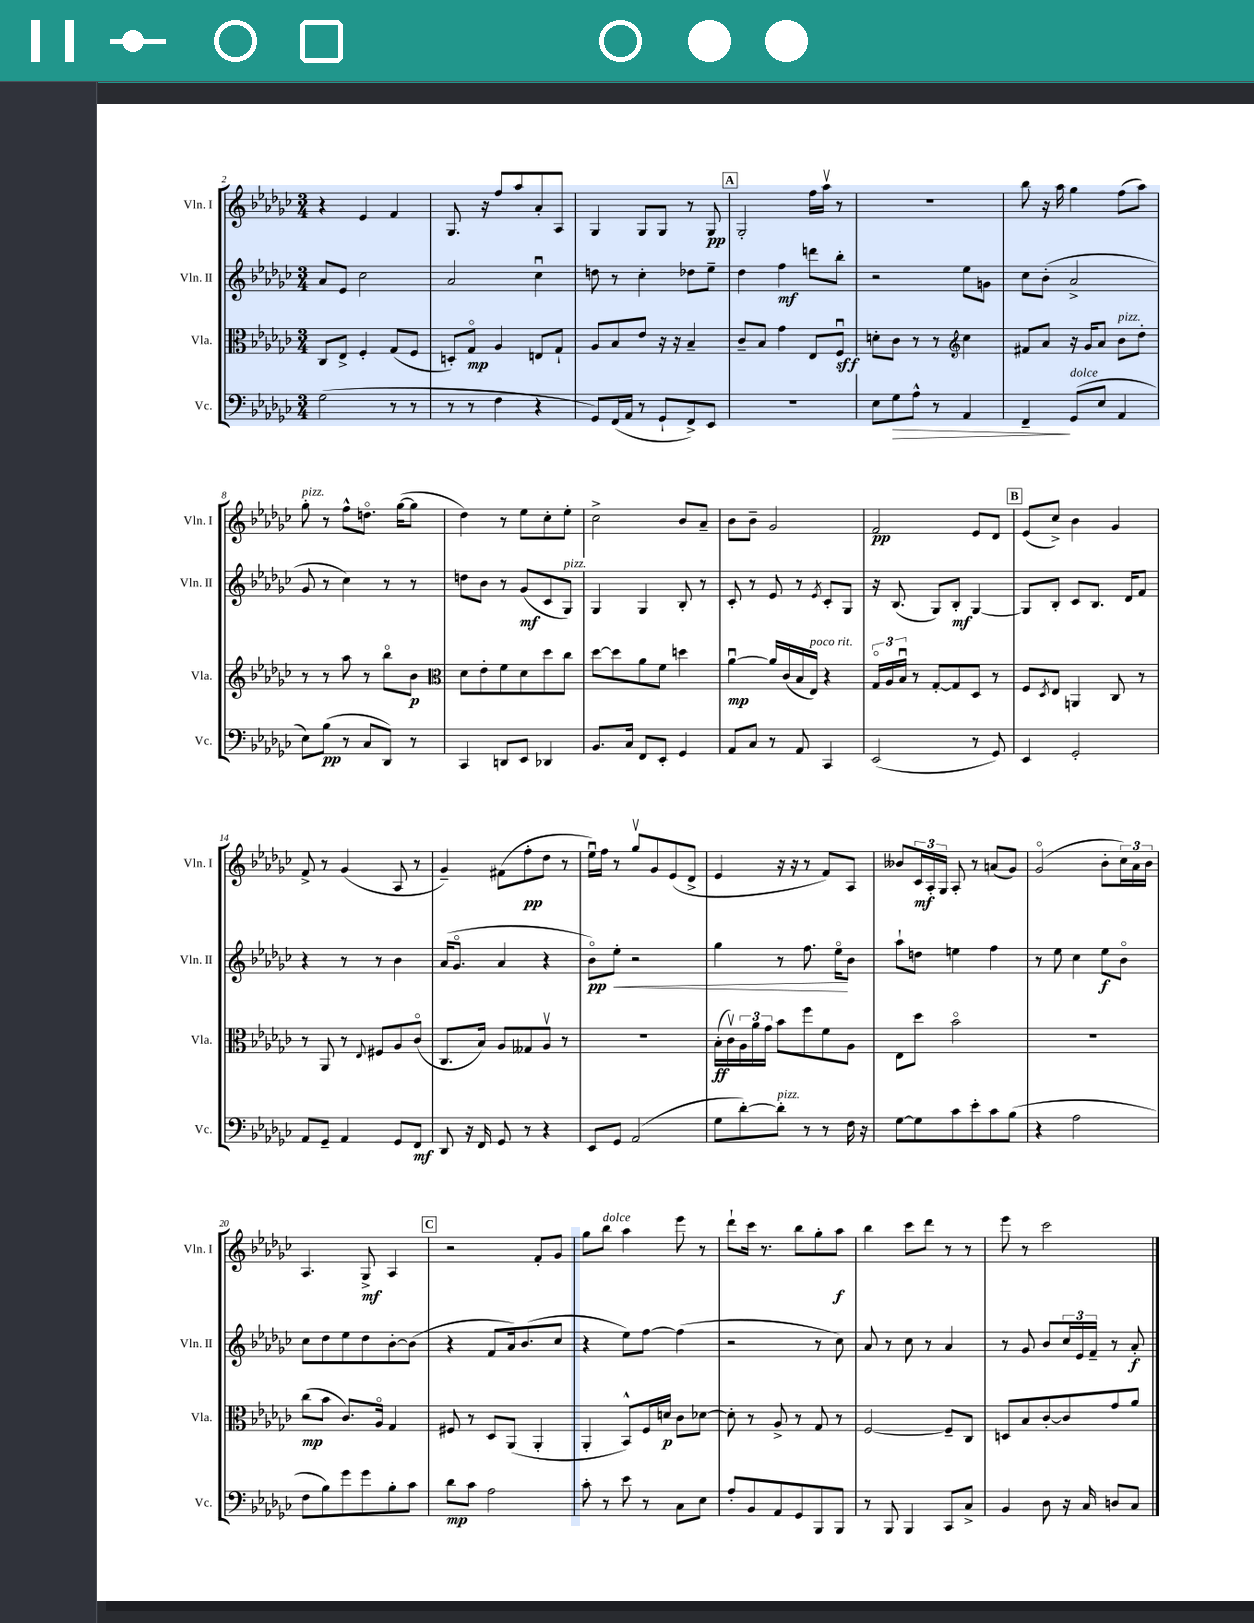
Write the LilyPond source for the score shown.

<<
\new StaffGroup <<
\new Staff = "s0" \with { instrumentName = "Vln. I" shortInstrumentName = "Vln. I" } {
    \clef treble \key ges \major \numericTimeSignature \time 3/4
    r4 ees'4 f'4 |
    ges8. r16 f''8 aes''8 aes'8-. aes8 |
    ges4 ges8 ges8 r8 ges8\pp |
    \mark \markup { \box "A" } ges2-. f''16 aes''16\upbow r8 |
    R2. |
    bes''8 r16 aes''16 ges''4 f''8( aes''8) |
    ges''8-.^\markup { \italic "pizz." } r8 f''8-^ d''8.\flageolet ges''16~( ges''8 |
    des''4) r8 ees''8 ces''8-. ees''8-. |
    ces''2-> bes'8 aes'8-- |
    bes'8 bes'8-- ges'2 |
    f'2\pp ees'8 des'8 |
    \mark \markup { \box "B" } ees'8( ces''8->) bes'4 ges'4 |
    f'8-> r8 ges'4( aes8 r8 |
    ges'4--) fis'8( f''8-.\pp des''8 r8 |
    ees''16\downbow) f''16 r8 ges''8\upbow ges'8 ees'8( des'8-> |
    ees'4 r16 r16 r8 f'8) aes8 |
    beses'8 \tuplet 3/2 { ces'16\mf aes16-. ges16 } aes8-. r8 a'8( ges'8) |
    ges'2\flageolet( bes'8-. \tuplet 3/2 { ces''16) aes'16 bes'16 } |
    aes4. ges8->\mf aes4 |
    \mark \markup { \box "C" } r2 f'8-. ges'8 |
    ges''8 bes''8^\markup { \italic "dolce" } aes''4 ees'''8 r8 |
    des'''8-! ces'''16 r8. bes''8 ges''8-. aes''8\f |
    bes''4 ces'''8 des'''8 r8 r8 |
    ees'''8 r8 ces'''2 \bar "|." |
}
\new Staff = "s1" \with { instrumentName = "Vln. II" shortInstrumentName = "Vln. II" } {
    \clef treble \key ges \major \numericTimeSignature \time 3/4
    aes'8 ees'8 ces''2 |
    aes'2 ces''4\downbow |
    d''8 r8 ces''4-. des''8 ees''8-- |
    \mark \markup { \box "A" } des''4 f''4\mf d'''8 bes''8-. |
    r2 ees''8 g'8 |
    ces''8 bes'8-.( aes'2-> |
    ges'8 r8 ces''4) r8 r8 |
    d''8 bes'8 r8 ges'8\mf( ces'8 ges8^\markup { \italic "pizz." }) |
    ges4 ges4 bes8-. r8 |
    ces'8-. r8 ees'8 r8 \acciaccatura { ees'8 } ces'8-. ges8 |
    r16 bes8.( ges8) bes8-.\mf ges4~ |
    \mark \markup { \box "B" } ges8 bes8-. ces'8 bes8. des'16 f'8 |
    r4 r8 r8 bes'4 |
    aes'16( ges'8.\flageolet aes'4 r4 |
    bes'8\flageolet\pp) ees''8-.\< r2 |
    ges''4 r8 f''8. ees''16\flageolet\! bes'8 |
    aes''8-! d''8 e''4 f''4 |
    r8 ees''8 ces''4 ees''8\f bes'8\flageolet |
    ces''8 des''8 ees''8 des''8 bes'8~-. bes'8( |
    \mark \markup { \box "C" } r4 f'8 aes'16) bes'8.( ces''8 |
    r4 ees''8) f''8~ f''4( |
    r2 r8 ces''8) |
    aes'8 r8 ces''8 r8 aes'4 |
    r8 ges'8 bes'8 \tuplet 3/2 { ces''16 ees'16 f'16-- } r8 aes'8-.\f \bar "|." |
}
\new Staff = "s2" \with { instrumentName = "Vla." shortInstrumentName = "Vla." } {
    \clef alto \key ges \major \numericTimeSignature \time 3/4
    ces8 ees8-> f4-. ges8( f8 |
    d8-.) ges8\flageolet\mp aes4 e8 ges8-! |
    aes8 bes8 ees'8 r16 r16 bes4-- |
    \mark \markup { \box "A" } ces'8-- bes8 ges'4 ees8 f8\downbow\sff |
    d'8-. ces'8 r8 r8 \clef treble ces''4 |
    fis'8 aes'8 r16 ges'16 aes'8 bes'8^\markup { \italic "pizz." } des''8-. |
    r8 r8 aes''8 r8 bes''8\flageolet bes'8\p |
    \clef alto des'8 ees'8-. f'8 des'8 des''8 ces''8 |
    des''8~ des''8 aes'8 f'8 d''4 |
    aes'4~\downbow\mp aes'16 ces'16( bes16 ees16^\markup { \italic "poco rit." }) r4 |
    \tuplet 3/2 { ges16\flageolet aes16 bes16\downbow } r8 ges8~-. ges8 des8 r8 |
    \mark \markup { \box "B" } f8 \acciaccatura { des8 } ees8 a,4 ces8 r8 |
    r8 aes,8 r8 \appoggiatura { ees8 } fis8 aes8 ces'8\flageolet( |
    ces8. bes16) aes8 geses8 aes8\upbow r8 |
    R2. |
    bes16-.\ff( ces'16\upbow) \tuplet 3/2 { aes16 aes'16 ges'16 } bes'8 f''8 f'8 aes8 |
    ees8 des''8 bes'2\flageolet |
    R2. |
    ces''8\mp( bes'8 ces'8.) aes16\flageolet ges4 |
    \mark \markup { \box "C" } fis8 r8 des8 aes,8( aes,4-. |
    aes,4-. bes,8-^) f16 d'16\p ces'8 des'8~ |
    des'8-. r8 aes8-> r8 ges8 r8 |
    f2~ f8-- ces8 |
    d8 bes8 ces'8~-. ces'8 ges'8 aes'8 \bar "|." |
}
\new Staff = "s3" \with { instrumentName = "Vc." shortInstrumentName = "Vc." } {
    \clef bass \key ges \major \numericTimeSignature \time 3/4
    ges2( r8 r8 |
    r8 r8 f4 r4 |
    ges,8) f,16( aes,16 r8 ges,8-! f,8->) ees,8 |
    \mark \markup { \box "A" } R2. |
    ees8 ges8\> aes8-^ r8 aes,4 |
    f,4--\! ges,8^\markup { \italic "dolce" }( ees8 aes,4 |
    ees8) bes8\pp( r8 ces8 des,8) r8 |
    ces,4 d,8 ees,8 des,4 |
    bes,8. ces16 f,8 ees,8-. ges,4 |
    aes,8 ces8 r8 aes,8 ces,4 |
    ees,2( r8 ges,8) |
    \mark \markup { \box "B" } ees,4 ges,2-. |
    aes,8 ges,8-- aes,4 ges,8 f,8\mf |
    des,8 r16 f,16 ges,8 r8 r4 |
    ees,8 ges,8 aes,2( |
    ges8 des'8~-.) des'8-.^\markup { \italic "pizz." } r8 r8 f16 r16 |
    ges8~ ges8 ces'8 ees'8-. ces'8 bes8( |
    r4 aes2 |
    f8 bes8) ges'8 ges'8 bes8-. ces'8 |
    \mark \markup { \box "C" } des'8\mp ces'8 aes2 |
    ces'8-. r8 ees'8 r8 ces8 ees8 |
    aes8-. bes,8 aes,8 ges,8 bes,,8 bes,,8 |
    r8 bes,,8 bes,,4 ces,8 ces8-> |
    bes,4 des8 r16 ces16 d8 ces8 \bar "|." |
}
>>
>>
\layout { \context { \Score currentBarNumber = #2 } }
